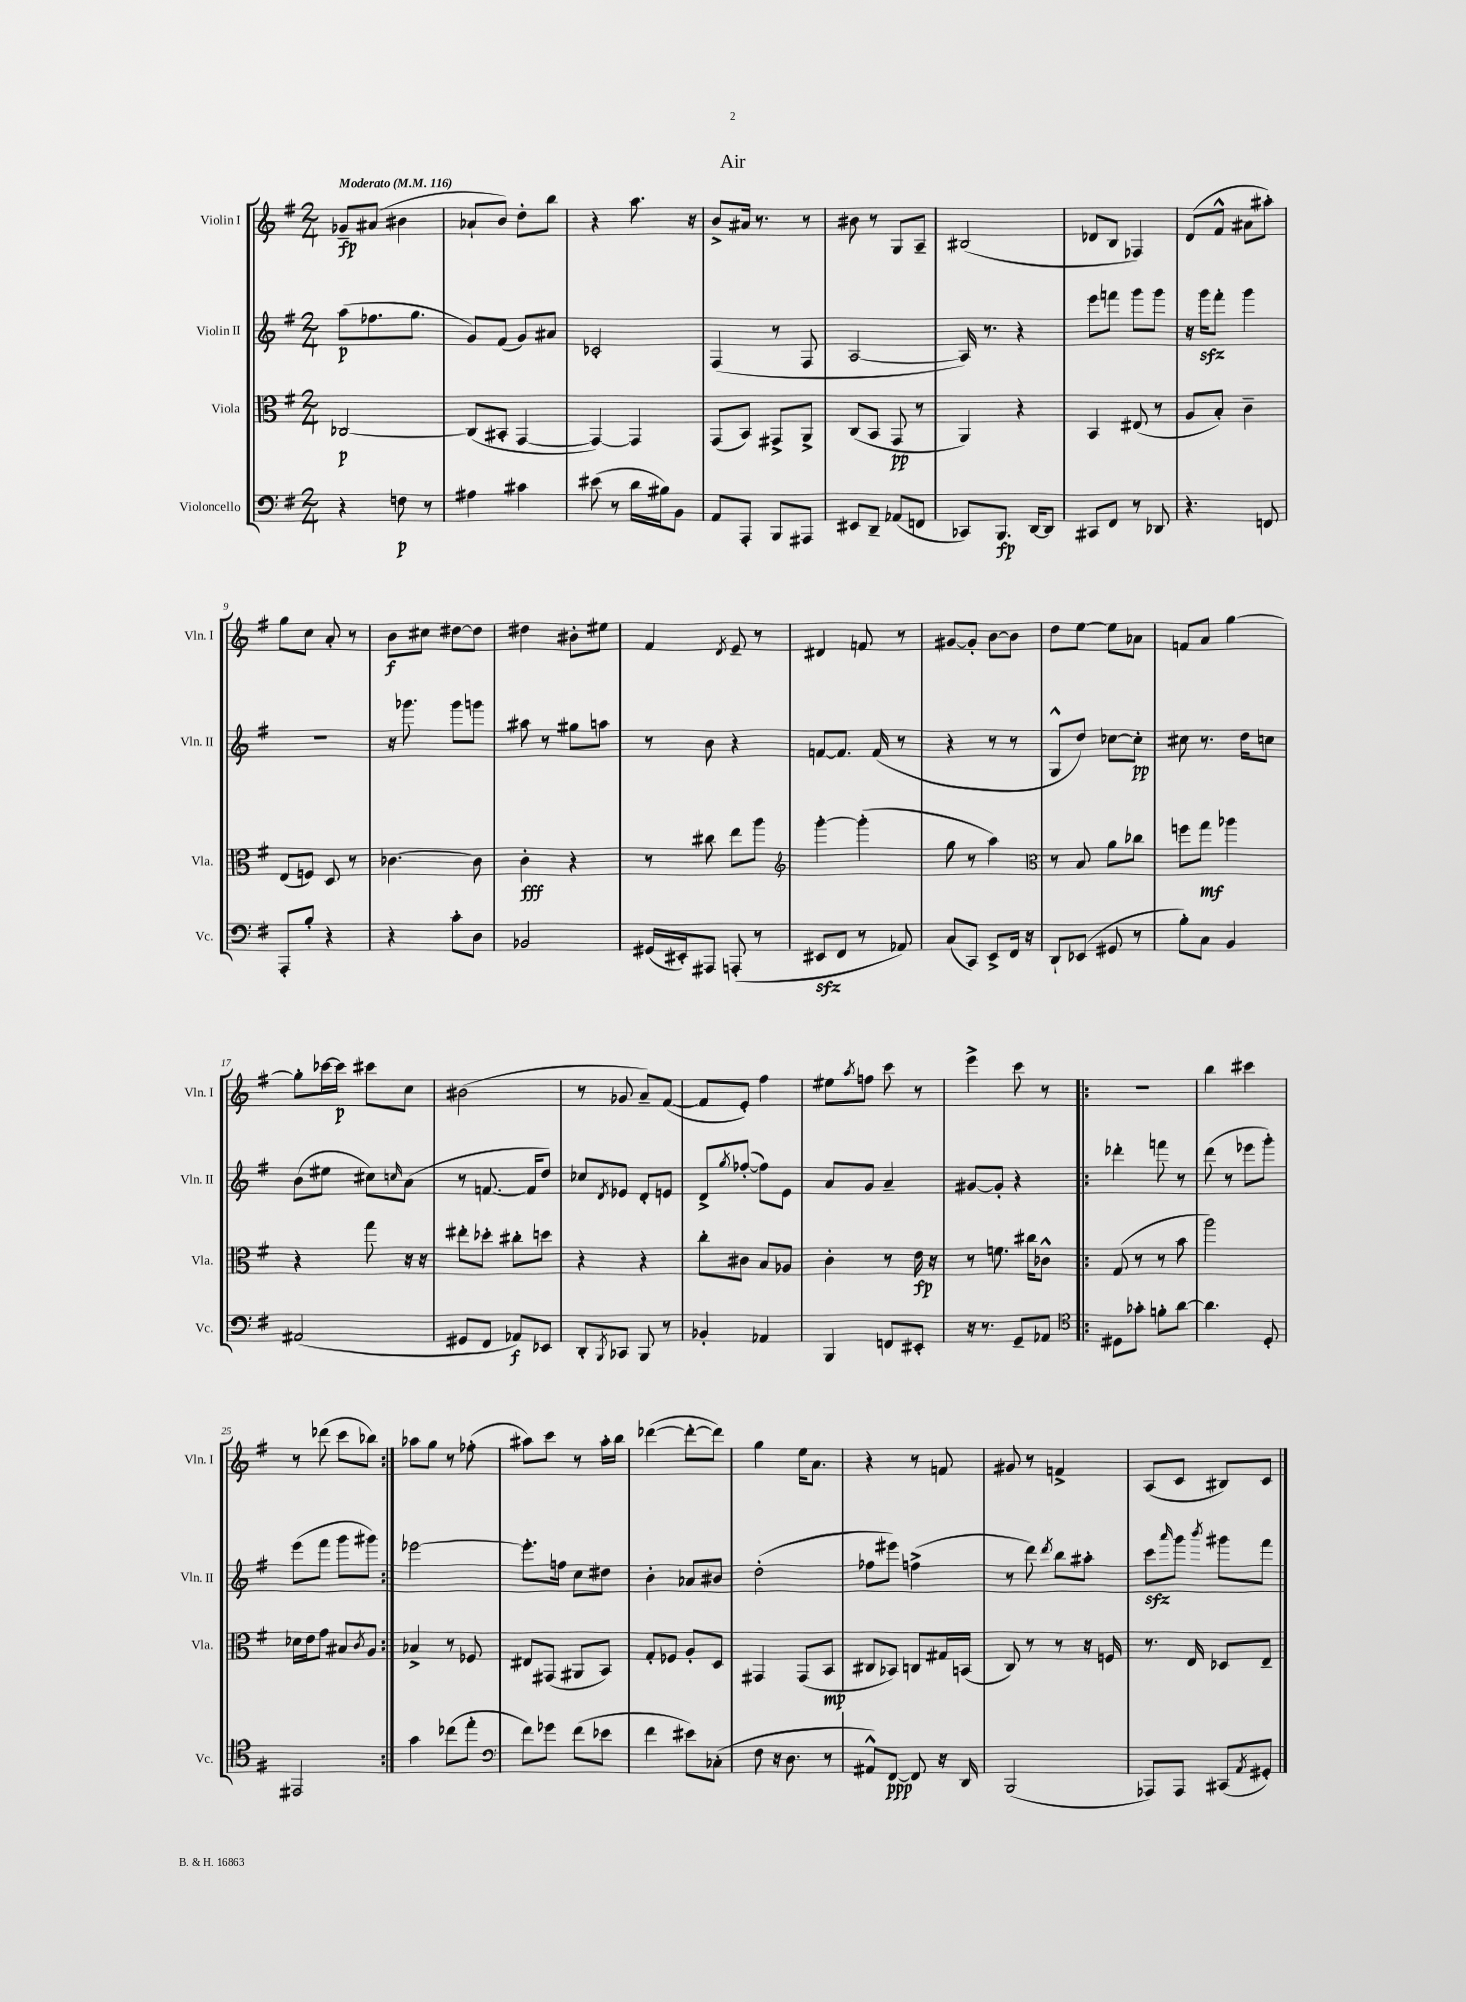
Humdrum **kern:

**kern	**kern	**kern	**kern
*staff4	*staff3	*staff2	*staff1
*clefF4	*clefC3	*clefG2	*clefG2
*k[f#]	*k[f#]	*k[f#]	*k[f#]
*M2/4	*M2/4	*M2/4	*M2/4
*MM116	*MM116	*MM116	*MM116
4r	[2C-/	(8aa\L	8g-~/L
.	.	8.ff-\	(8a#/J
8F\	.	.	4b#\
.	.	8.gg\J	.
8r	.	.	.
=	=	=	=
4A#\	(8C-/]L	8g/L)	8a-`/L
.	8BB#'/J	(8f#/J	8b/J)
4c#\	[4GG/	8g/L)	8dd'\L
.	.	8a#/J	8bb\J
=	=	=	=
(8e#\	4GG/_)	2c-'/	4r
8r	.	.	.
16d\LL	4GG/]	.	8.aa\
16B#\J)	.	.	.
8BB\J	.	.	.
.	.	.	16r
=	=	=	=
8AA/L	(8GG/L	(4F#/	8b^/L
8AAA'/J	8BB/J)	.	16a#/Jk
.	.	.	8.r
8BBB/L	8GG#^/L	8r	.
8AAA#/J	8AA^/J	8F#/	8r
=	=	=	=
8EE#/L	(8C/L	[2A/	8b#\
8DD~/J	8BB/J	.	8r
(8AA-/L	8GG/	.	8G/L
8FF/J	8r	.	8A~/J
=	=	=	=
8CC-/L)	4AA/)	16A/])	(2B#/
.	.	8.r	.
8.BBB/J	.	.	.
.	4r	4r	.
[16DD/LK	.	.	.
8DD/]J	.	.	.
=	=	=	=
8CC#/L	4BB/	8eee\L	8d-/L
8FF#/J	.	8fff\J	8B/J
8r	(8E#/	8ggg\L	4F-/)
8DD-/	8r	8ggg\J	.
=	=	=	=
4.r	8A/L	16r	(8d/L
.	.	16ggg\LK	.
.	8B'/J)	8fff#'\J	8f#^^/J
.	4c~\	4ggg\	8a#\L
8FF/	.	.	8aa#'\J)
=	=	=	=
8AAA'/L	(8E/L	2r	8gg\L
8B'/J	8F/J)	.	8cc\J
4r	8D/	.	8a'/
.	8r	.	8r
=	=	=	=
4r	[4.c-\	16r	8b\L
.	.	8.ggg-\	.
.	.	.	8cc#\J
8c'\L	.	8ggg-\L	[8dd#\L
8D\J	8c-\]	8ggg\J	8dd#\]J
=	=	=	=
2BB-/	4c'\	8aa#\	4dd#\
.	.	8r	.
.	4r	8gg#\L	8b#'\L
.	.	8aa\J	8ee#\J
=	=	=	=
(16GG#/LL	8r	8r	4f#/
16EE#'/J)	.	.	.
8AAA#/J	8cc#\	8b\	.
.	.	.	8qd/
(8AAA'/	8ee\L	4r	8e~/
8r	8aa\J	.	8r
=	=	=	=
*	*clefG2	*	*
8EE#/L	[4ggg'\	[8f/L	4d#/
8FF#/J	.	8.f/]J	.
8r	(4ggg'\]	.	8f/
.	.	(16f/	.
8AA-/)	.	8r	8r
=	=	=	=
(8C/L	8gg\	4r	[8g#/L
8CC/J)	8r	.	8g#'/]J
8EE^/L	4aa\)	8r	[8b\L
16FF#/Jk	.	8r	8b\]J
16r	.	.	.
=	=	=	=
*	*clefC3	*	*
8DD`/L	8r	8G^^/L	8dd\L
(8EE-/J	8B/	8dd/J)	[8ee\J
8GG#/	8a\L	[8cc-\L	8ee\]L
8r	8cc-\J	8cc-'\]J	8a-\J
=	=	=	=
8B'\L)	8ff\L	8cc#\	8f/L
8C\J	8gg\J	8.r	8a/J
4BB/	4aa-\	.	[4gg\
.	.	16dd\LK	.
.	.	8cc\J	.
=	=	=	=
(2AA#/	4r	(8b\L	8gg'\]L
.	.	8ee#\J	[16ccc-\L
.	.	.	16ccc-\]JJ
.	8gg\	8cc#\L)	8ccc#\L
.	.	16qqcc/	.
.	16r	(8a\J	8cc\J
.	16r	.	.
=	=	=	=
8GG#/L	8ee#'\L	8r	(2b#\
8FF#/J	8dd-'\J	[8.f/	.
8AA-/L)	8cc#'\L	.	.
.	.	16f/]LK	.
8EE-/J	8dd\J	8dd/J)	.
=	=	=	=
8DD'/L	4r	8cc-/L	8r
8qBBB/	.	8qd/	.
8CC-/J	.	8e-/J	8g-/
8BBB/	4r	8d'/L	8a~/L)
8r	.	8e/J	([8f#/J
=	=	=	=
4BB-'/	8cc'\L	8d^/L	8f#/]L
.	.	8qgg/	.
.	8c#\J	([8ff-'/J	8e'/J)
4AA-/	8B/L	8ff-\]L)	4ff#\
.	8A-/J	8e\J	.
=	=	=	=
4BBB/	4c'\	8a/L	8ee#\L
.	.	.	8qaa/
.	.	8g/J	8ff\J
8FF/L	8r	4a~/	8ccc\
8EE#'/J	16e\	.	8r
.	16r	.	.
=	=	=	=
16r	8r	[8g#/L	4eee^\
8.r	.	.	.
.	8.f\	8g#'/]J	.
8GG~/L	.	4r	8ccc\
.	16cc#\LK	.	.
8AA-/J	8c-^^\J	.	8r
=!|:	=!|:	=!|:	=!|:
*clefC4	*	*	*
8D#\L	(8G/	4ddd-'\	2r
8g-'\J	8r	.	.
8f'\L	8r	8fff\	.
[8a\J	8b\	8r	.
=	=	=	=
4.a\]	2aa\)	(8ddd\	4bb\
.	.	8r	.
.	.	8eee-\L	4ccc#\
8D'/	.	8ggg'\J)	.
=	=	=	=
2EE#/	16d-\LL	(8eee\L	8r
.	16e\J	.	.
.	8g\J	8fff#\J	(8ddd-\
.	8B#/L	8ggg\L	8ccc\L
.	8qc/	.	.
.	8A/J	8ggg#\J)	8bb-\J)
=:|!	=:|!	=:|!	=:|!
4g\	4B-^/	[2eee-\	8aa-\L
.	.	.	8gg\J
(8cc-\L	8r	.	8r
8ee'\J	8F-/	.	(8ff-'\
=	=	=	=
*clefF4	*	*	*
8f#\L)	8E#/L	8.eee-'\]L	8aa#\L)
8g-\J	(8GG#/J	.	8ccc\J
.	.	16ff\Jk	.
(8f#\L	8AA#/L	8cc\L	8r
8e-\J	8BB/J)	8dd#\J	16aa#'\LL
.	.	.	16bb\JJ
=	=	=	=
4f#\	8G'/L	4b'\	([4ddd-\
.	8F-/J	.	.
8e#\L)	8A'/L	8a-/L	8ddd-'\_L
(8C-'\J	8D/J	8b#/J	8ddd-\]J)
=	=	=	=
8F#\	4GG#/	(2dd'\	4gg\
16r	.	.	.
8.D\	.	.	.
.	(8GG#/L	.	16ee\LK
.	.	.	8.a\J
8r	8BB/J	.	.
=	=	=	=
8AA#^^/L)	8C#/L	8ff-\L	4r
[8FF#/J	8BB-/J)	8eee#\J)	.
8FF#/]	8C/L	(4ff^\	8r
16r	16G#/L	.	8f/
16DD/	(16BB/JJ	.	.
=	=	=	=
(2BBB/	8C/)	8r	8g#/
.	8r	8ddd\)	8r
.	.	8qddd/	.
.	8r	8bb\L	4f^/
.	16r	8aa#'\J	.
.	16F/	.	.
=	=	=	=
8AAA-/L)	8.r	8ccc\L	(8A/L
.	.	16qqaaa/	.
8AAA-/J	.	8ggg\J	8c/J
.	16E/	.	.
.	.	8qbbb/	.
(8CC#/L	8D-/L	8ggg#\L	8B#/L)
8qAA/	.	.	.
8GG#'/J)	8E~/J	8fff#\J	8c/J
==	==	==	==
*-	*-	*-	*-
